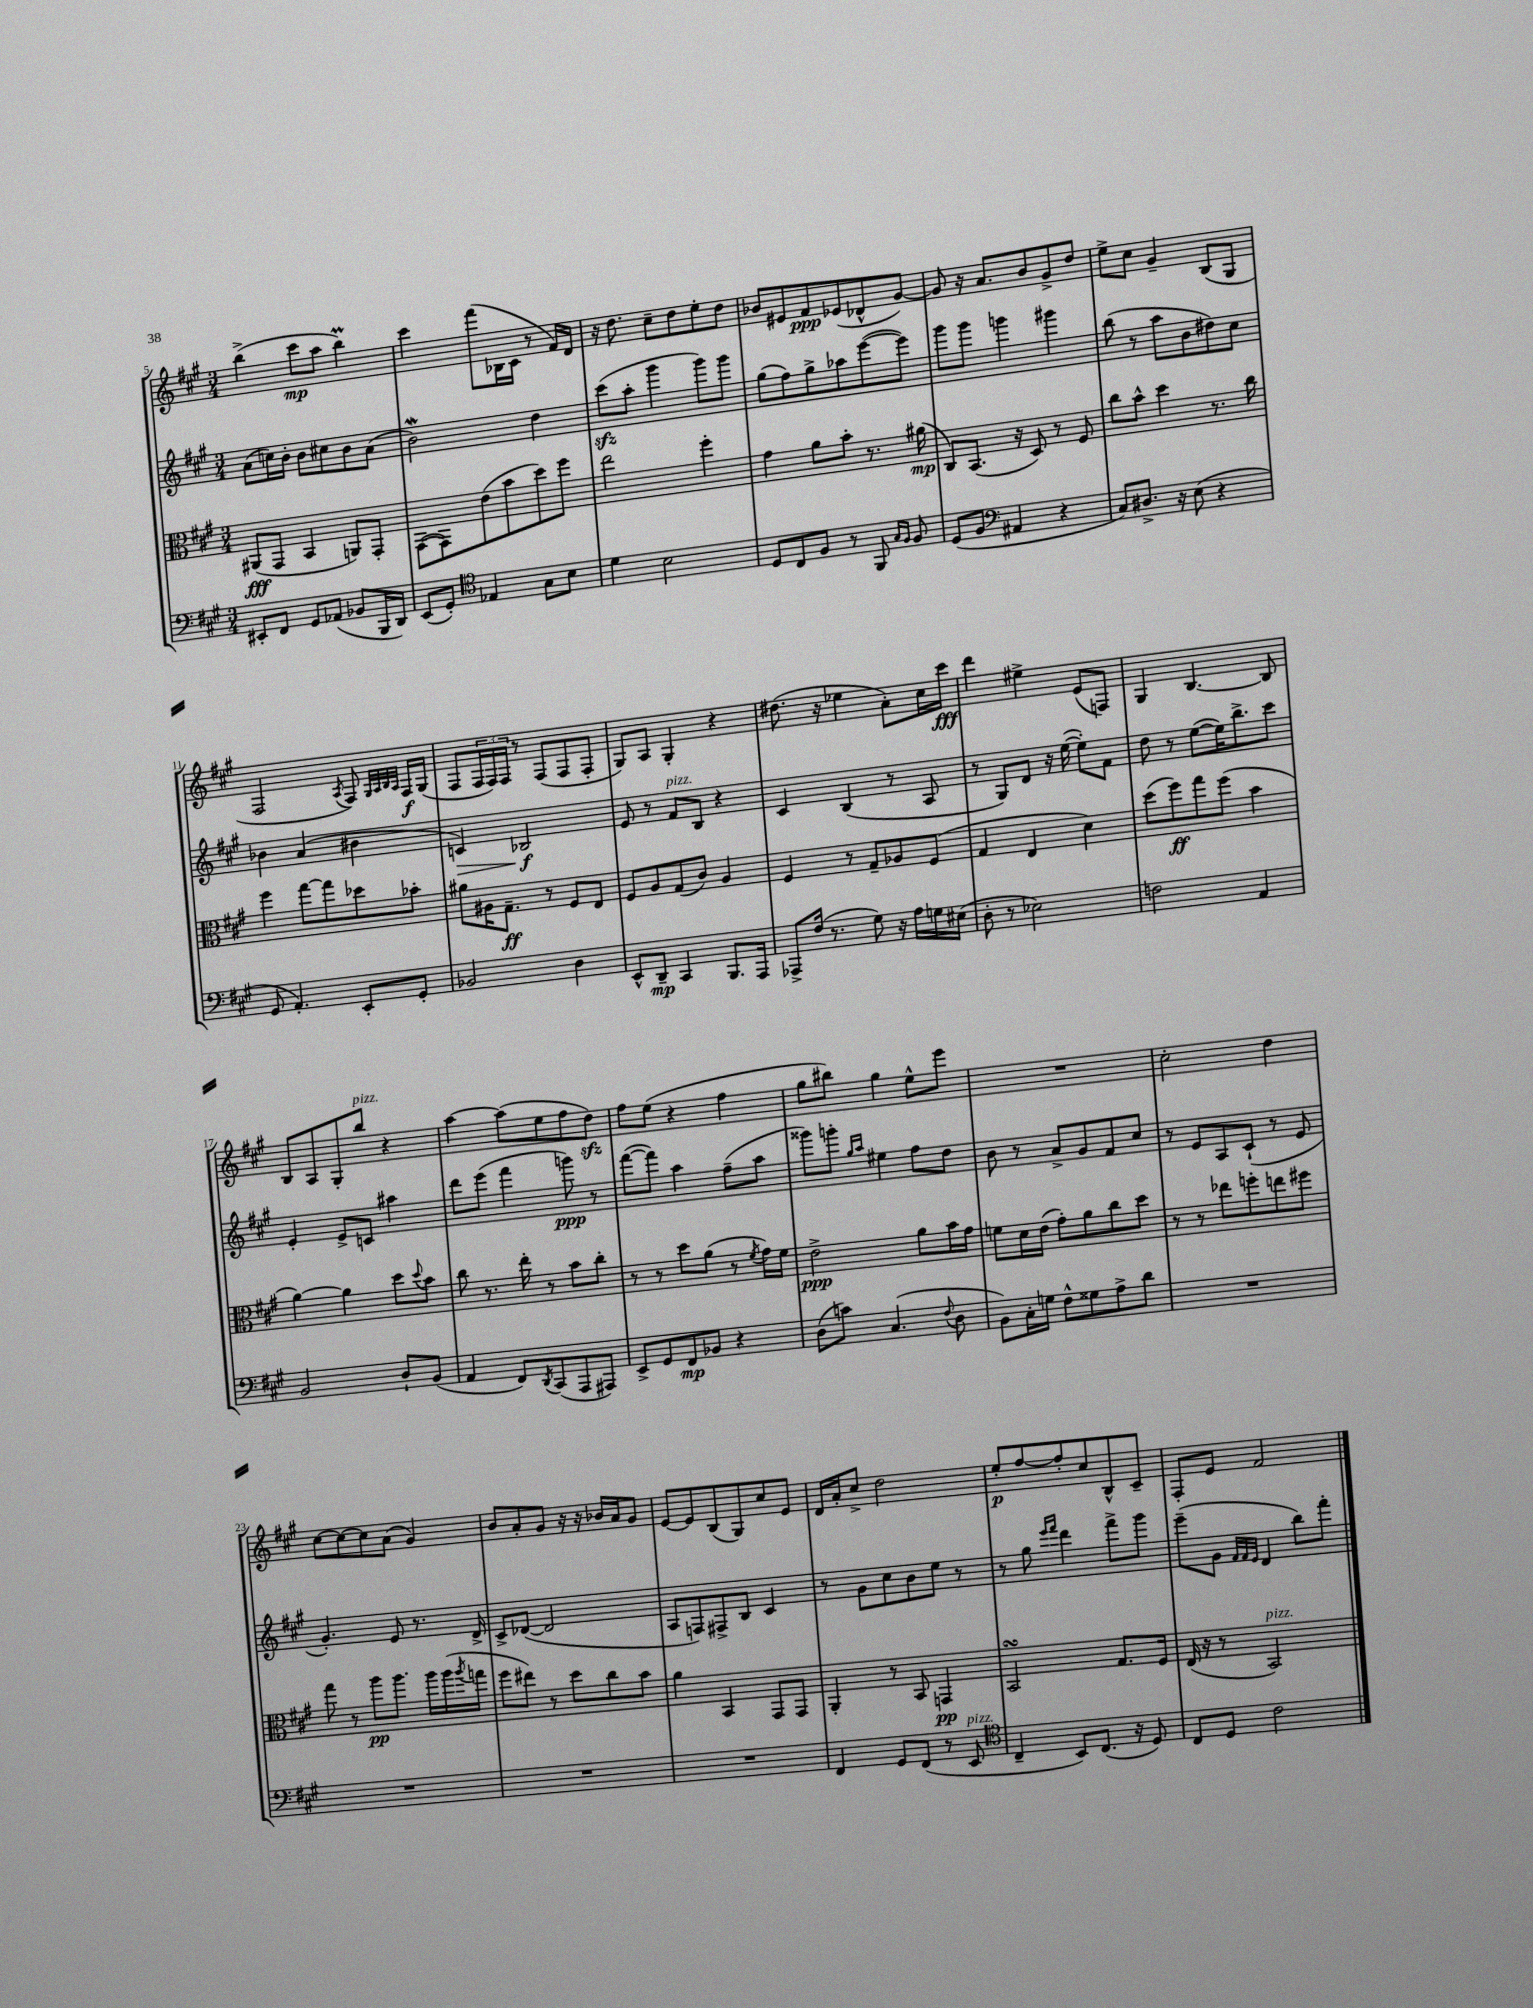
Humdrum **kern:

**kern	**kern	**kern	**kern
*staff4	*staff3	*staff2	*staff1
*clefF4	*clefC3	*clefG2	*clefG2
*k[f#c#g#]	*k[f#c#g#]	*k[f#c#g#]	*k[f#c#g#]
*M3/4	*M3/4	*M3/4	*M3/4
8EE#'/L	(8AA#/L	(8a\L	(4bb^\
8FF#/J	8GG#/J	16cc\L)	.
.	.	16b'\JJ	.
8GG#/L	4BB/	8b\L	8ccc#\L
(8AA-/J	.	8cc#\	8aa\J
8BB-/L	8AA/L)	8b\	4bb\)
16BBB/L	8GG#'/J	(8a\J	.
16DD/JJ)	.	.	.
=	=	=	=
(8EE/L	([8GG#\L	2b\)	4ccc#\
8GG#'/J)	8GG#\])	.	.
*clefC4	*	*	*
4E-/	(8e\	.	(8fff#\L
.	8b\	.	16B-\L
.	.	.	16c#\JJ
8G#\L	8dd\)	4dd\	8r
8B\J	8ff#\J	.	16f#/LL)
.	.	.	16d/JJ
=	=	=	=
4d\	2ee\	(8ccc#\L	16r
.	.	.	8.dd\
.	.	8aa'\J	.
2B\	.	4ggg#\	8cc#~\L
.	.	.	8dd\
.	4ff#'\	8ggg#\L)	8ee'\
.	.	8ggg#\J	8dd\J
=	=	=	=
8D/L	4g#\	(8gg#\L	8b-/L
8C#/	.	8ff#\)	8e#/
8F#/J	8a\L	8gg#^\	8f#/
8r	8b'\J	8aa-\	(8e-/
8FF#/	8.r	([8eee\	8d-^^/
16qqG#/LL	.	.	.
16qqF#/JJ	.	.	.
8F#/	.	8eee\]J)	[8g#/J)
.	(16a#\	.	.
=	=	=	=
(8D/L	8C#/L)	8ggg#\L	8g#/]
8F#/J	(8.BB/J	8ggg#\J	16r
.	.	.	8.a/L
*clefF4	*	*	*
4AA#/	.	4ggg\	.
.	16r	.	.
.	8D/)	.	8b/
4r	8r	4ggg#\	8g#^/
.	8F#/	.	8dd/J
=	=	=	=
8C#/L)	8cc#\L	(8bb\	8ee^\L
8.D#^/J	8b^^\J	8r	8cc#\J
.	4dd\	8aa\L	4g#~/
16r	.	.	.
(8E\	.	8b\	.
4r	8.r	8dd#\)	(8B/L
.	.	8cc#\J	8G#/J
.	16cc#\	.	.
=	=	=	=
8GG#/	4ff#\	4b-\	2F#/
4.AA'/)	.	.	.
.	[8gg#\L	(4a/	.
.	8gg#\]	.	.
.	.	.	8qA/
8EE'/L	8dd-\	4b#\	8F#/)
.	.	.	32qqG#/LLL
.	.	.	32qqA/
.	.	.	32qqB/
.	.	.	32qqA/JJJ
8GG#'/J	8b-'\J	.	16F#/LL
.	.	.	(16G#/JJ
=	=	=	=
2BB-/	8a#\L	4c/)	8F#/L
.	16A#\K	.	24F#/L
.	.	.	24F#/)
.	8.G#~\J	.	.
.	.	.	24F#/JJ
.	.	2B-/	8r
.	8r	.	(8F#/L
4D\	8F#/L	.	8F#/
.	8E/J	.	8F#'/J
=	=	=	=
8EE^^/L	8F#/L	8e/	8G#/L)
8DD~/J	8A/	8r	8A/J
4CC#/	(8G#/	8f#/L	4G#'/
.	8c#/J)	8B/J	.
8.BBB/L	4A/	4r	4r
16AAA/Jk	.	.	.
=	=	=	=
8AAA-^/L	4F#/	4c#/	(8.dd#\
(16F#/Jk	.	.	.
8.r	.	.	16r
.	8r	(4B/	4ee-\
8G#\)	8G#~/L	.	.
16r	8A-/	8r	8a'\L)
16A\LL	.	.	.
16G\	(8F#/J	8A/	16cc#\L
(16E#\JJ	.	.	16ccc#\JJ
=	=	=	=
8D'\	4G#/	8r	4ddd\
8r	.	8G#/L)	.
2E-\)	4E/	8d/J	4ee#^\
.	.	16r	.
.	.	([16ee\	.
.	4d\)	8ee'\]L)	(8e/L
.	.	8f#\J	8F/J)
=	=	=	=
2F\	(8dd\L	8dd\	4G#/
.	8ff#\)	8r	.
.	8gg#\	([8ee\L	[4.B/
.	(8ff#\J	16ee\]K)	.
.	.	8.bb^\	.
4AA/	4b\	.	.
.	.	8ccc#\J	8B/]
=	=	=	=
2BB/	[4a\)	4e'/	8B/L
.	.	.	8A/
.	4a\]	8e^/L	8G#'/
.	.	8c/J	8bb/J
8D`/L	8dd\L	4aa#\	4r
.	8qqdd/	.	.
(8BB/J	8b\J	.	.
=	=	=	=
4AA/	8cc#\	8ddd\L	[4aa\
.	8.r	(8eee\J	.
8FF#/L)	.	4fff#\	(8aa\]L
.	16ee'\	.	.
8qDD/	.	.	.
(8CC#/	8r	.	8ee\
8AAA/	8b\L	8ggg\)	8ff#\
8AAA#/J)	8cc#'\J	8r	8dd\J)
=	=	=	=
8EE^/L	8r	([8fff#\L	8ff#\L
8GG#/	8r	8fff#\]J)	(8ee\J
8FF#/	8dd\L	4aa\	4r
8BB-/J	(8a\J	.	.
4r	8r	(8ff#~\L	4ff#\
.	8qf#/	.	.
.	16g#\LL)	8aa\J	.
.	16f#\JJ	.	.
=	=	=	=
(8D\L	2e^\	8ggg##\L)	8gg#\L
8c\J)	.	8ggg'\J	8bb#\J)
.	.	16qqgg#/LL	.
.	.	16qqaa/JJ	.
(4.C#/	.	4ee#\	4gg#\
.	8a\L	8ff#\L	8ee^^\L
8qqF#/	.	.	.
8D\	16b\L	8dd\J	8eee\J
.	16g#\JJ	.	.
=	=	=	=
8BB\L)	8f\L	8b\	2.r
16C#'\L	16d\L	8r	.
16G\JJ	(16e\JJ	.	.
8F#^^\L	8g#'\L)	8a^/L	.
8G##\	8a\	8g#/	.
8A^\	8cc#\	8f#/	.
8d\J	8dd\J	8cc#/J	.
=	=	=	=
2.r	8r	8r	2cc#'\
.	8r	8e/L	.
.	8ee-\L	8A/	.
.	8ff'\	(8c#`/J	.
.	8ee\	8r	4dd\
.	8ff#\J	8e/	.
=	=	=	=
2.r	8gg#\	4.g#'/)	[8cc#\L
.	8r	.	8cc#\_
.	8aa\L	.	8cc#\]
.	8.aa\J	8e/	(8a\J
.	.	8.r	4g#/)
.	16aa\LL	.	.
.	(16aa\	.	.
.	8qaa/	.	.
.	16gg\JJ	16d^/	.
=	=	=	=
2.r	8ff#\L	8c#^/L	8b/L
.	8ee#\J)	([8d-/J	8a'/
.	8r	2d-/]	8g#/J
.	8dd\L	.	16r
.	.	.	16r
.	8cc#\	.	16b-/LL
.	.	.	16a/J
.	8b\J	.	8g#/J
=	=	=	=
2.r	4a\	8A/L	[8e/L
.	.	8F/)	8e/]
.	4BB/	8F#^/	(8B/
.	.	8B/J	8G#/)
.	8GG#/L	4c#/	8cc#/
.	8GG#/J	.	8e/J
=	=	=	=
4FF#/	4AA'/	8r	16d/LL
.	.	.	16a'/J
.	.	8g#\L	8cc#^/J
8GG#/L	8r	8cc#\	2dd\
(8FF#/J	8BB/	8b\	.
8r	4GG/	8ee\J	.
8EE/	.	8r	.
=	=	=	=
*clefC4	*	*	*
4C#~/	2BB/	8r	8ee'/L
.	.	8gg#\	[8ff#/
.	.	16qqeee/LL	.
.	.	16qqfff#/JJ	.
8BB/L)	.	4ddd\	8ff#'/]
(8.C#/J	.	.	8cc#/
.	8.G#/L	8fff#^\L	8B^^/
16r	.	.	.
8D/)	.	8ggg#\J	8c#~/J
.	16F#/Jk	.	.
=	=	=	=
8C#/L	(16E/	(8eee~\L	8F#'/L
.	16r	.	.
8D/J	8r	8g#\J	8e/J
.	.	32qqf#/LLL	.
.	.	32qqf#/	.
.	.	32qqe/JJJ	.
2c#\	2BB/)	4d/	2f#/
.	.	8bb\L)	.
.	.	8fff#'\J	.
==	==	==	==
*-	*-	*-	*-
